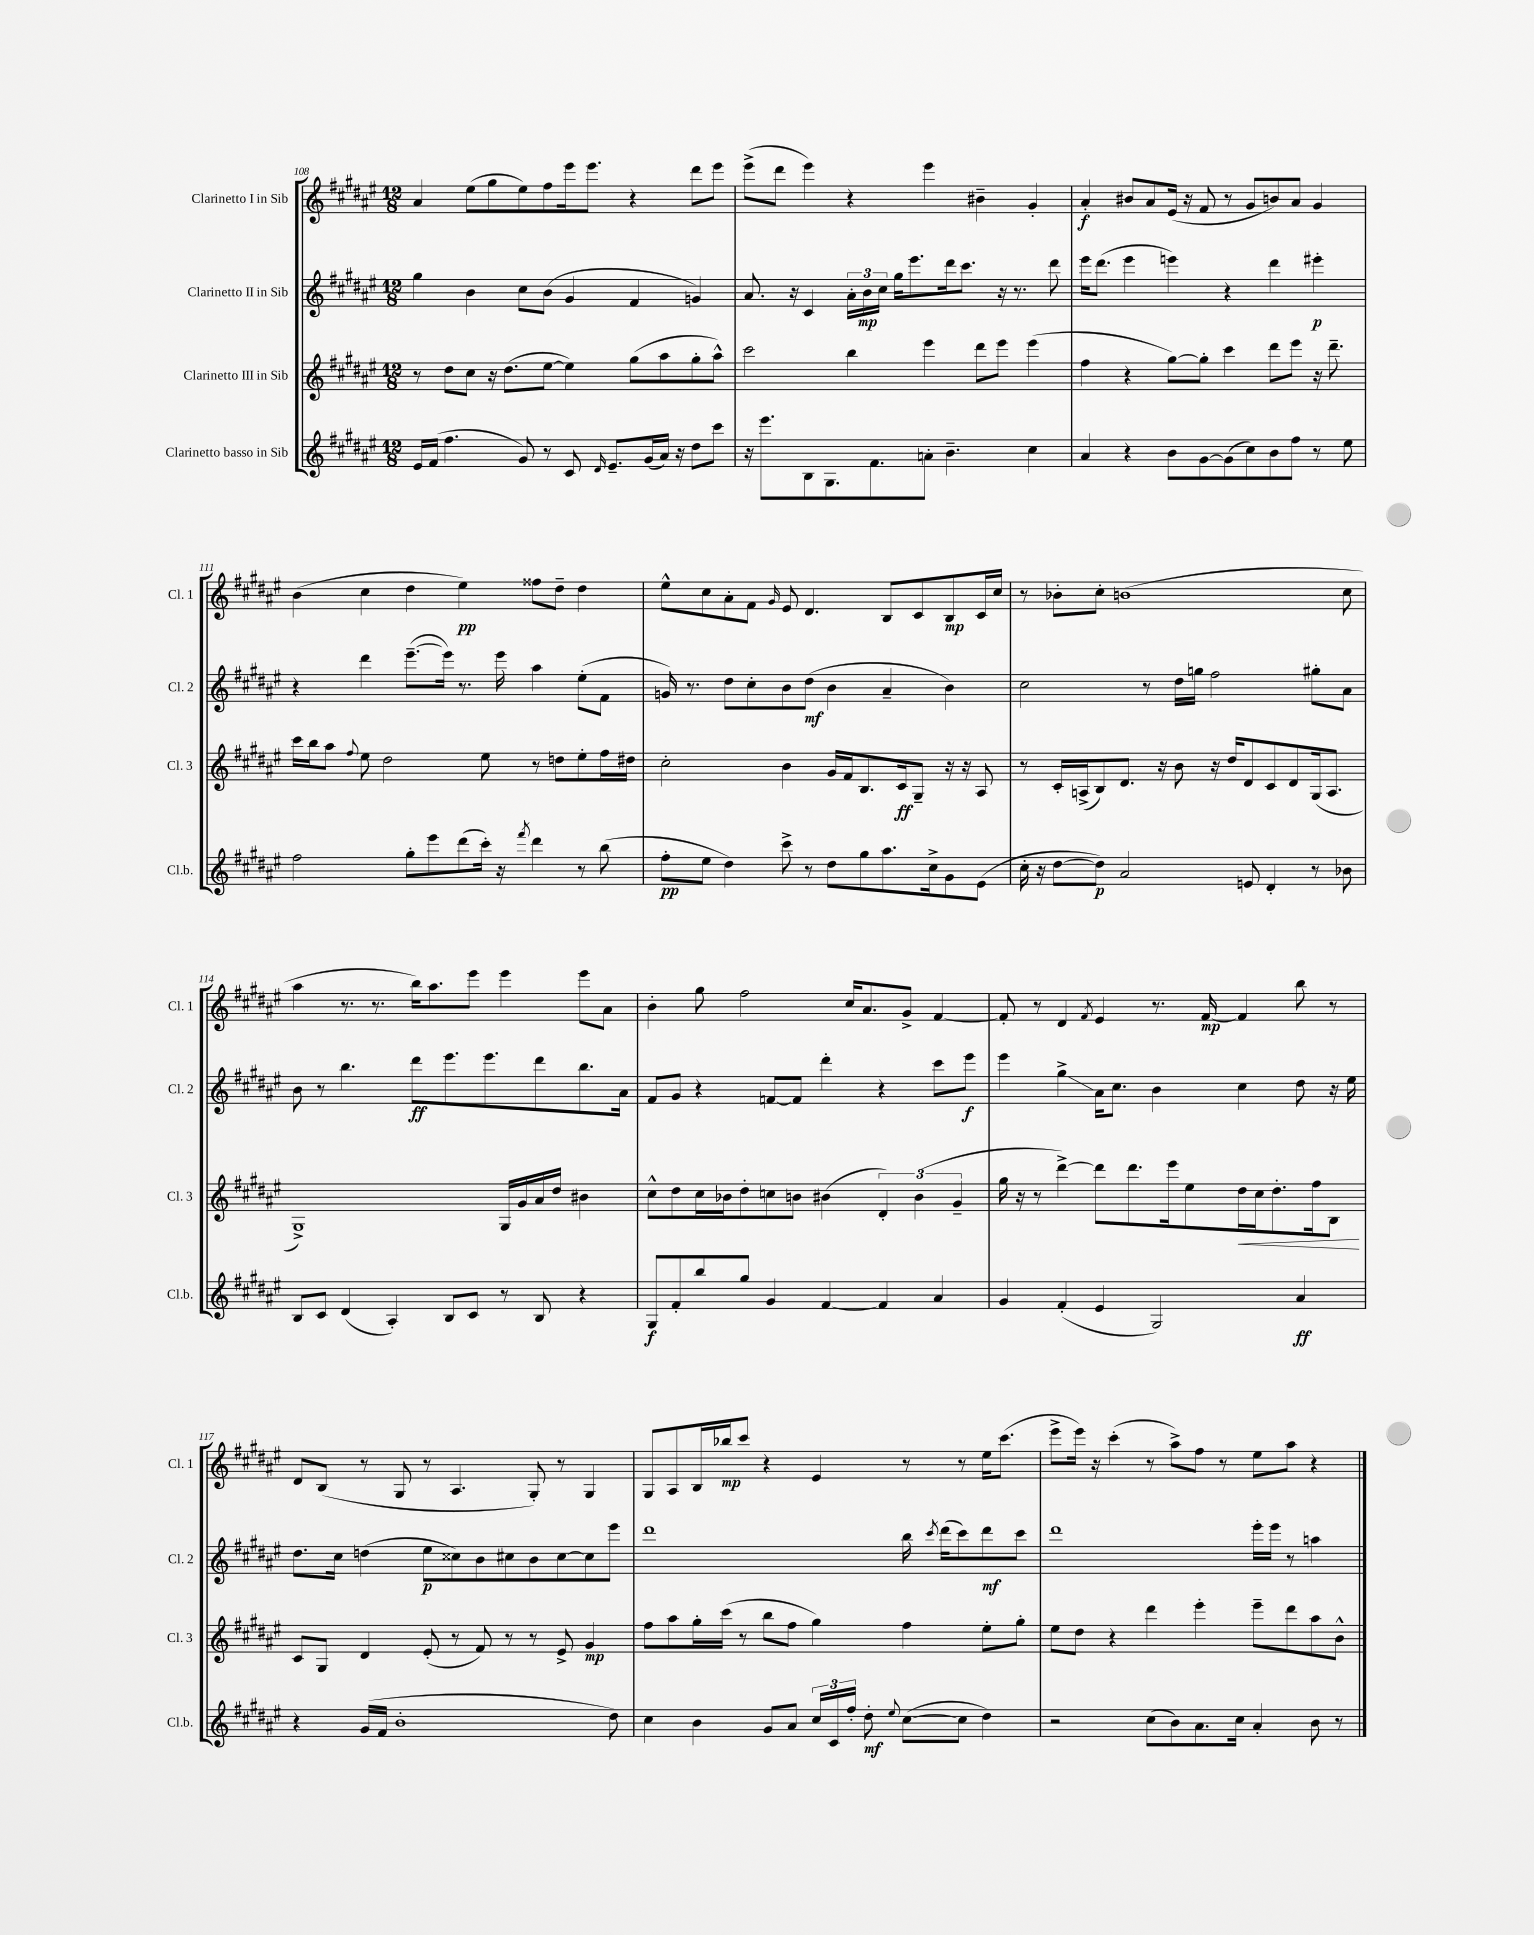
<<
\new StaffGroup <<
\new Staff = "s0" \with { instrumentName = "Clarinetto I in Sib" shortInstrumentName = "Cl. 1" } {
    \clef treble \key fis \major \numericTimeSignature \time 12/8
    \autoBeamOff ais'4 eis''8[( gis''8 eis''8) fis''8 eis'''16 eis'''8.] r4 dis'''8[ eis'''8] |
    eis'''8[->( dis'''8] eis'''4) r4 eis'''4 bis'4-- gis'4-. |
    ais'4-.\f bis'8[ ais'8 eis'16]( r16 fis'8 r8 gis'8[ b'8) ais'8] gis'4 |
    b'4( cis''4 dis''4 eis''4\pp) fisis''8[ dis''8]-- dis''4 |
    eis''8[-^ cis''8 ais'8-. fis'8] \grace { gis'16 } eis'8 dis'4. b8[ cis'8 b8\mp cis'16 cis''16] |
    r8 bes'8[-. cis''8]-. b'1( cis''8 |
    ais''4 r8. r8. b''16[) ais''8. eis'''8] eis'''4 eis'''8[ ais'8] |
    b'4-. gis''8 fis''2 cis''16[ ais'8. gis'8]-> fis'4~ |
    fis'8-. r8 dis'4 \acciaccatura { fis'8 } eis'4 r8. fis'16~\mp fis'4 b''8 r8 |
    dis'8[ b8]( r8 gis8 r8 ais4. gis8-.) r8 gis4 |
    gis8[ ais8 b16 bes''16\mp cis'''8] r4 eis'4 r8 r8 eis''16[ cis'''8.]( |
    eis'''8[-> eis'''16]) r16 cis'''4-.( r8 ais''8[->) fis''8] r8 eis''8[ ais''8] r4 \bar "|." |
}
\new Staff = "s1" \with { instrumentName = "Clarinetto II in Sib" shortInstrumentName = "Cl. 2" } {
    \clef treble \key fis \major \numericTimeSignature \time 12/8
    \autoBeamOff gis''4 b'4 cis''8[ b'8]( gis'4 fis'4 g'4) |
    ais'8. r16 cis'4 \tuplet 3/2 { ais'16[-. b'16\mp cis''16] } gis''16[ eis'''8. dis'''16 cis'''8.] r16 r8. dis'''8 |
    eis'''16[ dis'''8.]( eis'''4 e'''4) r4 dis'''4 eis'''4-.\p |
    r4 dis'''4 eis'''8.[~--( eis'''16]) r8. eis'''16 ais''4 eis''8[-.( fis'8] |
    g'16) r8. dis''8[ cis''8-. b'8 dis''8]\mf( b'4 ais'4-- b'4) |
    cis''2 r8 dis''16[ g''16] fis''2 gis''8[-. ais'8] |
    b'8 r8 b''4. dis'''8[\ff eis'''8. eis'''8. dis'''8 b''8. ais'16] |
    fis'8[ gis'8] r4 f'8[~ f'8] dis'''4-. r4 cis'''8[ eis'''8]\f |
    eis'''4 gis''4->\glissando ais'16[ cis''8.] b'4 cis''4 dis''8 r16 eis''16 |
    dis''8.[ cis''16] d''4( eis''8[\p cisis''8) b'8 cis''8 b'8 cis''8~ cis''8 eis'''8] |
    dis'''1 b''16 \acciaccatura { cis'''8 } dis'''16[( cis'''8) dis'''8\mf cis'''8] |
    dis'''1 eis'''16[-. eis'''16] r8 a''4 \bar "|." |
}
\new Staff = "s2" \with { instrumentName = "Clarinetto III in Sib" shortInstrumentName = "Cl. 3" } {
    \clef treble \key fis \major \numericTimeSignature \time 12/8
    \autoBeamOff r8 dis''8[ cis''8] r16 dis''8.[( eis''8]~ eis''4) gis''8[( ais''8 gis''8-. ais''8]-^) |
    cis'''2 b''4 eis'''4 dis'''8[ eis'''8] eis'''4( |
    fis''4 r4 gis''8[~) gis''8]-. cis'''4 dis'''8[ eis'''8] r16 dis'''8.-- |
    cis'''16[ b''16 ais''8] \appoggiatura { fis''8 } eis''8 dis''2 eis''8 r8 d''8[ eis''8-. fis''16 dis''16] |
    cis''2-. b'4 gis'16[ fis'16 b8. cis'16\ff gis8]-- r16 r16 ais8 |
    r8 cis'16[-. a16->( b8) dis'8.] r16 b'8 r16 dis''16[ dis'8 cis'8 dis'8 gis16( a8.] |
    gis1->) gis16[ gis'16 ais'16 dis''16] bis'4 |
    cis''8[-^ dis''8 cis''16 bes'16 dis''8-. c''8 b'8] bis'4( \tuplet 3/2 { dis'4-.) bis'4( gis'4-- } |
    gis''16 r16 r8 dis'''4~->) dis'''8[ dis'''8. eis'''16 eis''8 dis''16\< cis''16 dis''8.-. fis''16 b8]\! |
    cis'8[ gis8] dis'4 eis'8-.( r8 fis'8) r8 r8 eis'8-> gis'4\mp |
    fis''8[ ais''8 gis''16-. cis'''16]( r8 b''8[ fis''8] gis''4) fis''4 eis''8[-. gis''8]-. |
    eis''8[ dis''8] r4 dis'''4 eis'''4-. eis'''8[-- dis'''8 ais''8 b'8]-^ \bar "|." |
}
\new Staff = "s3" \with { instrumentName = "Clarinetto basso in Sib" shortInstrumentName = "Cl.b." } {
    \clef treble \key fis \major \numericTimeSignature \time 12/8
    \autoBeamOff eis'16[ fis'16]( fis''4. gis'8) r8 cis'8 \grace { dis'16 } eis'8.[-- gis'16( ais'16]) r16 dis''8[ cis'''8] |
    r16 eis'''8.[ b8 gis8. fis'8. a'8]-. b'4.-- cis''4 |
    ais'4 r4 b'8[ gis'8~ gis'8( cis''8) b'8 fis''8] r8 eis''8 |
    fis''2 gis''8[-. eis'''8 dis'''8( cis'''16]-.) r16 \acciaccatura { fis'''8 } dis'''4 r8 b''8( |
    fis''8[-.\pp eis''8] dis''4) cis'''8-> r8 dis''8[ gis''8 ais''8. cis''16-> gis'8 eis'8]( |
    cis''16-. r16 dis''8[~ dis''8]\p) ais'2 e'8 dis'4-. r8 bes'8 |
    b8[ cis'8] dis'4( ais4-.) b8[ cis'8] r8 b8 r4 |
    gis8[\f fis'8-. b''8 gis''8] gis'4 fis'4~ fis'4 ais'4 |
    gis'4 fis'4-.( eis'4 gis2) ais'4\ff |
    r4 gis'16[( fis'16] b'1-. dis''8) |
    cis''4 b'4 gis'8[ ais'8] \tuplet 3/2 { cis''16[ cis'16 fis''16]-. } dis''8-.\mf \appoggiatura { eis''8 } cis''8[~( cis''8] dis''4) |
    r2 cis''8[( b'8) ais'8. cis''16] ais'4-. b'8 r8 \bar "|." |
}
>>
>>
\layout { \context { \Score currentBarNumber = #108 } }
